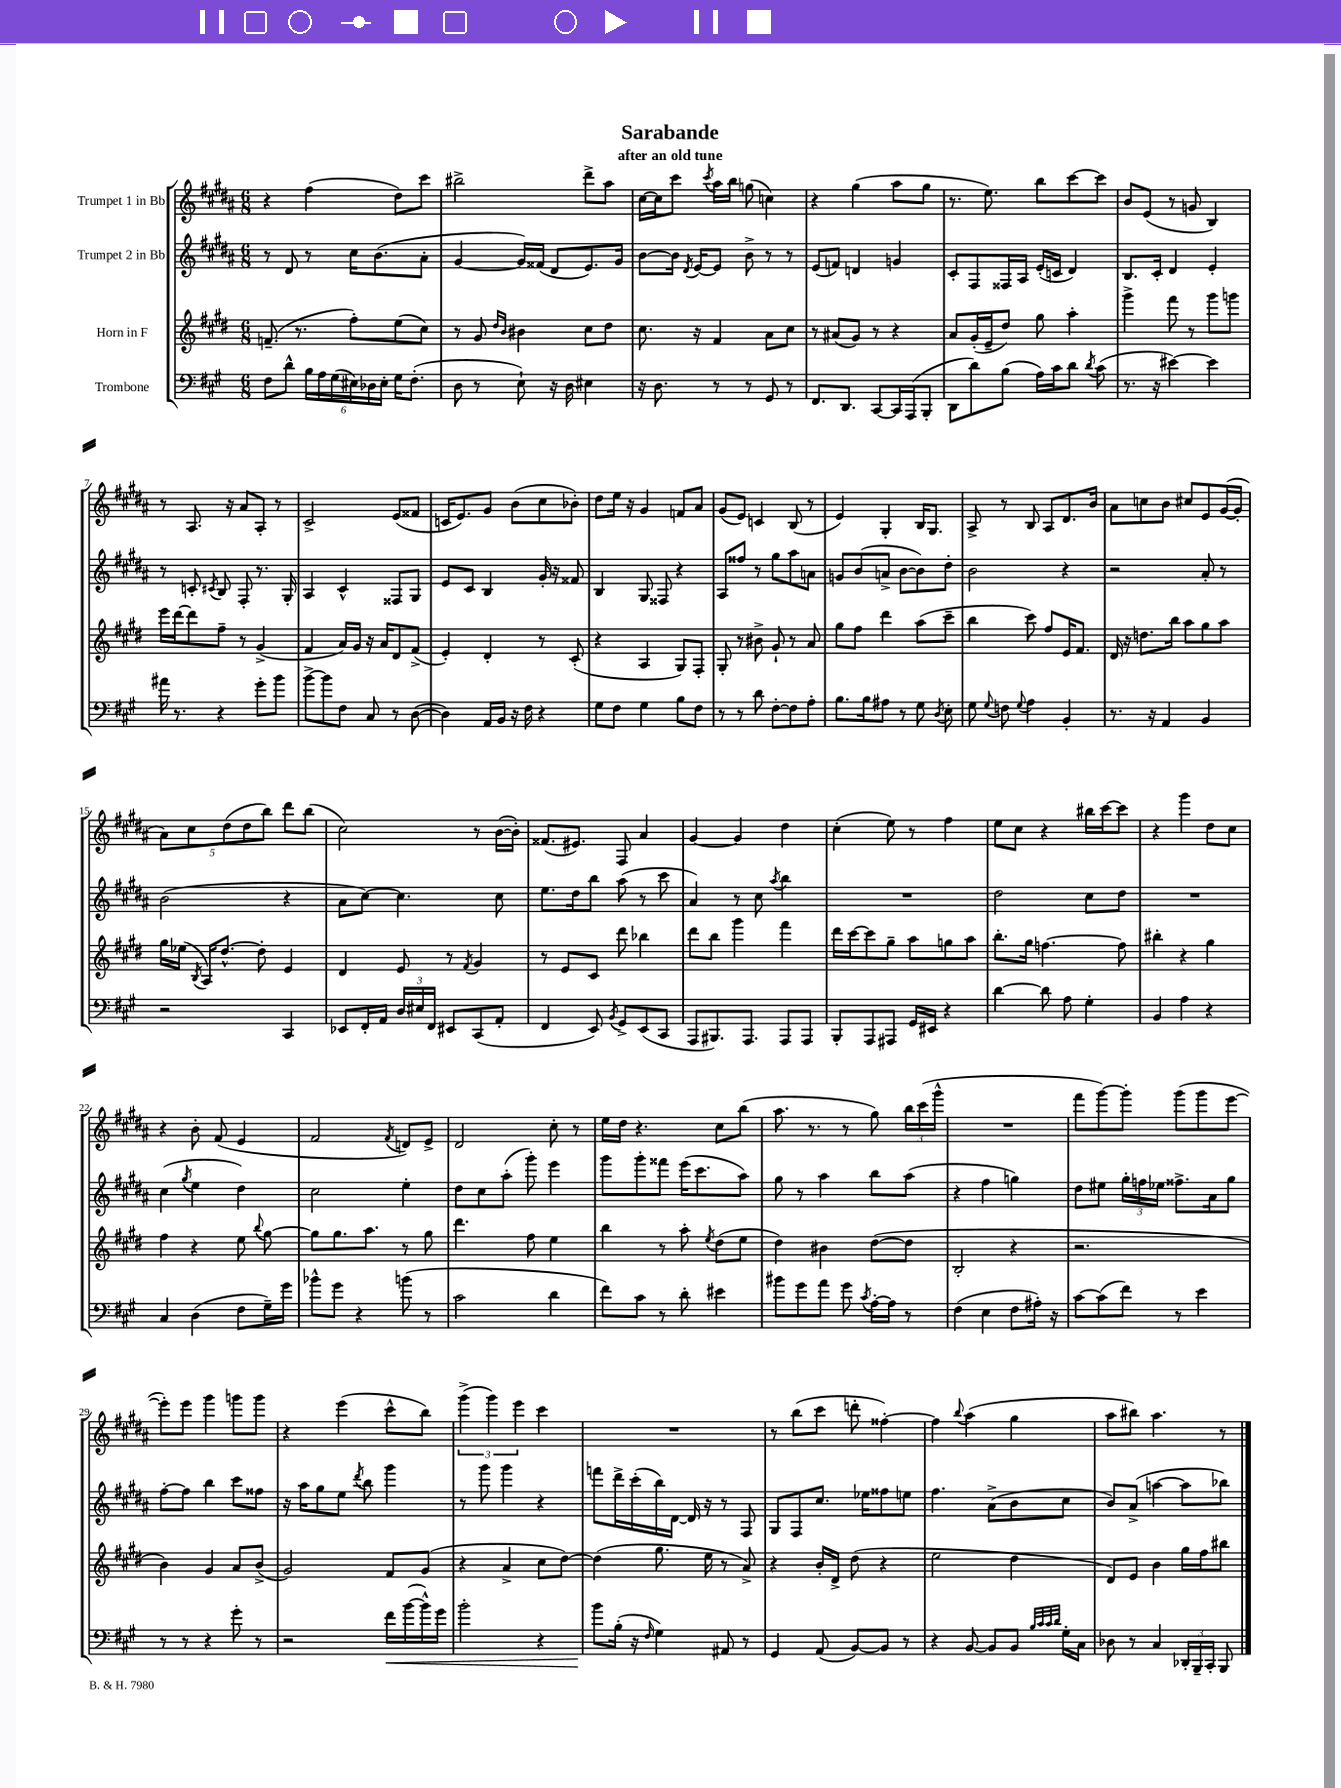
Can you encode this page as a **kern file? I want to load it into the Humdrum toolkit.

**kern	**dynam	**kern	**kern	**kern
*part4	*part4	*part3	*part2	*part1
*staff4	*staff4	*staff3	*staff2	*staff1
*I"Trombone	*	*I"Horn in F	*I"Trumpet 2 in Bb	*I"Trumpet 1 in Bb
*clefF4	*	*clefG2	*clefG2	*clefG2
*k[f#c#g#]	*	*k[f#c#g#d#]	*k[f#c#g#d#a#]	*k[f#c#g#d#a#]
*M6/8	*	*M6/8	*M6/8	*M6/8
=1	=1	=1	=1	=1
8F#\L	.	(8.fn~/	8r	4r
8d^^\J	.	.	8d#/	.
.	.	8.r	.	.
24B\LL	.	.	8r	(4ff#\
24A\	.	.	.	.
(24G#\	.	.	.	.
24E#X\)	.	8ff#'\L)	16cc#\KL	.
24D-X\	.	.	.	.
.	.	.	(8.b\	.
24E#'\JJ	.	.	.	.
16G#\KL	.	(8ee\	.	8dd#\L)
(8.F#'\J	.	.	.	.
.	.	8cc#\J)	8a#'\J	8ccc#\J
=2	=2	=2	=2	=2
8D\	.	8r	[4g#/	2bb#X^\
8r	.	8g#/	.	.
.	.	16qqdd#/LL	.	.
.	.	16qqb/JJ	.	.
8E`\)	.	4b#X\	16g#/LL])	.
.	.	.	(16f##X/JJ	.
16r	.	.	8d#/L	.
16D\	.	.	.	.
4E#X\	.	8cc#\L	8.e/)	8ddd#^\L
.	.	8dd#\J	.	8aa#\J
.	.	.	16g#/Jk	.
=3	=3	=3	=3	=3
16r	.	8.cc#\	[8b\L	[16cc#\LL
8.D\	.	.	.	16cc#\J]
.	.	.	16b\Jk]	8ccc#\J
.	.	.	8qd#/	.
.	.	16r	[16e/KL	.
.	.	.	.	8qccc#/
8r	.	4f#/	8e/J]	16aa#\LL
.	.	.	.	16bb\JJ
8r	.	.	8b^\	(8ggn\
8GG#/	.	8a\L	8r	4ccn\)
8r	.	8cc#\J	8r	.
=4	=4	=4	=4	=4
8.FF#/L	.	8r	(8e/L	4r
.	.	(8a#X/L	8fn/J)	.
8.DD/J	.	.	.	.
.	.	8g#/J)	4dn/	(4gg#\
[8CC#/L	.	8r	.	.
16CC#/L]	.	4r	4gn/	8aa#\L
(16AAA/J	.	.	.	.
8BBB'/J	.	.	.	8gg#\J
=5	=5	=5	=5	=5
8DD\L	.	8a/L	8c#'/L	8.r
8d\)	.	(16g#'/L	8F#/	.
.	.	16e~/J	.	8.ee\)
(8B\J	.	8dd#/J)	16F##X/L	.
.	.	.	16A#/JJ	.
16A\LL)	.	8gg#\	(16e'/LL	8bb\L
16c#\J	.	.	16cn/JJ	.
8d\J	.	4aa'\	4d#/)	[8ccc#\
8qd/	.	.	.	.
(8c#\	.	.	.	8ccc#\J]
=6	=6	=6	=6	=6
8.r	.	4ggg#^\	8.B/L	8b/L
.	.	.	.	(8e/J
16r	.	.	16c#'/Jk	.
[4e#X\)	.	8fff#\	4d#/	8r
.	.	8r	.	8gn/
4e#\]	.	8ggg#\L	4e'/	4B/)
.	.	8gggn\J	.	.
!!LO:LB:g=z
=7	=7	=7	=7	=7
16a#X\	.	16eee\LL	8r	8r
8.r	.	[16ddd#\J	.	.
.	.	8ddd#\]	8cn'/	8.A#/
.	.	.	8qc#X/	.
4r	.	8ff#~\J	8B/	.
.	.	.	.	16r
.	.	8r	8F#'/	8a#/L
8g#'\L	.	(4g#^/	8.r	8A#'/J
8b\J	.	.	.	8r
.	.	.	16G#'/	.
=8	=8	=8	=8	=8
[8b^\L	.	4f#/	4A#/	2c#^/
8b\]	.	.	.	.
8F#\J	.	16a/LL)	4c#^^/	.
.	.	16g#/JJ	.	.
8C#/	.	16r	.	.
.	.	16a/KL	.	.
8r	.	8d#/	8F##X/L	(8e/L
([8D\	.	(8f#^/J	8G#/J	8f##X/J
=9	=9	=9	=9	=9
4D\])	.	4e'/)	8e/L	16cn/KL
.	.	.	.	8.e/)
.	.	.	8c#/J	.
16AA/LL	.	4d#'/	4B/	8g#/J
16BB/JJ	.	.	.	.
16r	.	.	.	(8b\L
16F#\	.	.	.	.
4r	.	8r	16g#'/	8cc#\
.	.	.	16r	.
.	.	(8c#'/	8f##X/	8b-X'\J)
=10	=10	=10	=10	=10
8G#\L	.	4r	4B/	8dd#\L
8F#\J	.	.	.	16ee\Jk
.	.	.	.	16r
4G#\	.	4A/	8G#/	4g#/
.	.	.	8F##X/	.
8B\L	.	8G#/L)	4r	8fn/L
8F#\J	.	8F#'/J	.	8a#/J
=11	=11	=11	=11	=11
8r	.	8G#'/	8A#/L	(8g#/L
8r	.	8r	8ff##X/J	8e/J)
8d\	.	8b#X^\	8r	4cn/
[8F#'\L	.	8g#`/	8gg#\L	.
8F#\]	.	8r	8aa#\	(8B/
8A'\J	.	8a/	8an\J	8r
=12	=12	=12	=12	=12
8.B\L	.	8gg#\L	8gn/L	4e/)
.	.	8ff#\J	(8b/	.
16B\k	.	.	.	.
8A#X\J	.	4ddd#\	8an^/J	4G#'/
8r	.	.	[8b\L	.
8G#\	.	(8aa\L	8b\])	16B/KL
.	.	.	.	8.G#/J
8qD/	.	.	.	.
8E'\	.	8ccc#~\J	8dd#'\J	.
=13	=13	=13	=13	=13
8G#\	.	4bb\	2b\	8A#^/
8qqG#/	.	.	.	.
8Fn\	.	.	.	8r
8qqG#/	.	.	.	.
4A\	.	8ccc#\)	.	8B/
.	.	8ff#/L	.	8A#/L
4BB'/	.	16e/K	4r	8.d#/
.	.	8.f#/J	.	.
.	.	.	.	16b/Jk
=14	=14	=14	=14	=14
8.r	.	16d#/	2r	8a#\L
.	.	16r	.	.
.	.	8.ddn\L	.	8ccn\
16r	.	.	.	.
4AA/	.	.	.	8b\J
.	.	16bb\Jk	.	.
.	.	8aa\L	.	8cc#X/L
4BB/	.	8gg#\	8a#'/	8e/
.	.	8aa\J	8r	([16g#/L
.	.	.	.	16g#'/JJ]
!!LO:LB:g=z
=15	=15	=15	=15	=15
2r	.	16gg#\LL	(2b\	10a#\L)
.	.	(16ee-X\JJ	.	.
.	.	.	.	10cc#\
.	.	8qB/	.	.
.	.	16A/KL)	.	.
.	.	[8.dd#^^/J	.	.
.	.	.	.	(10dd#\
.	.	.	.	10dd#\
.	.	8dd#'\]	.	.
.	.	.	.	10bb\J)
4CC#/	.	4e/	4r	8ddd#\L
.	.	.	.	(8bb\J
=16	=16	=16	=16	=16
8EE-X/L	.	4d#/	8a#\L	2cc#\)
16FF#'/L	.	.	[8cc#\J)	.
16AA/JJ	.	.	.	.
24D/LL	.	8e/	4.cc#\]	.
24E#X/	.	.	.	.
24FF#/JJ	.	.	.	.
8EE#X/L	.	8r	.	.
.	.	8qf#/	.	.
(8CC#/	.	4g#/	.	8r
8AA'/J	.	.	8cc#\	([16b\LL
.	.	.	.	16b'\JJ])
=17	=17	=17	=17	=17
4FF#/	.	8r	8.ee\L	(8.f##X/L
.	.	8e/L	.	.
.	.	.	16dd#\k	8.e#X/J)
8EE/)	.	8c#/J	8bb\J	.
8qBB/	.	.	.	.
8GG#^/L	.	8ddd#\	(8aa#\	8F#/
(8EE/	.	4bb-X\	8r	4a#/
8CC#/J	.	.	8ccc#\	.
=18	=18	=18	=18	=18
8AAA/L	.	8ddd#\L	4a#/)	[4g#/
8.BBB#X/)	.	8bb\J	.	.
.	.	4ggg#\	8r	4g#/]
8.AAA/J	.	.	.	.
.	.	.	8cc#\	.
.	.	.	8qaa#/	.
8AAA/L	.	4fff#\	4bb\	4dd#\
8AAA/J	.	.	.	.
=19	=19	=19	=19	=19
8BBB'/L	.	16ddd#\LL	2.r	(4cc#'\
.	.	[16ccc#\J	.	.
8AAA/	.	8ccc#\]	.	.
8AAA#X/J	.	8gg#~\J	.	8ee\)
16GG#/LL	.	8aa\L	.	8r
16EE#X/JJ	.	.	.	.
4r	.	8ggn\	.	4ff#\
.	.	8aa\J	.	.
=20	=20	=20	=20	=20
[4d\	.	8.bb'\L	2dd#\	8ee\L
.	.	.	.	8cc#\J
.	.	16gg#\Jk	.	.
8d\]	.	[4.ffn\	.	4r
8A\	.	.	.	.
4G#'\	.	.	8cc#\L	16bb#X\LL
.	.	.	.	[16ccc#\J
.	.	8ff\]	8dd#\J	8ccc#\J]
=21	=21	=21	=21	=21
4BB/	.	4bb#X'\	2.r	4r
4A\	.	4r	.	4ggg#\
4r	.	4gg#\	.	8dd#\L
.	.	.	.	8cc#\J
!!LO:LB:g=z
=22	=22	=22	=22	=22
4C#/	.	4ff#\	(4cc#\	4r
.	.	.	8qgg#/	.
(4D\	.	4r	4ee\	8b'\
.	.	.	.	(8f#/
8F#\L	.	8ee\	4dd#\)	4e/
.	.	8qqbb/	.	.
16G#~\L)	.	[8gg#\	.	.
16g#\JJ	.	.	.	.
=23	=23	=23	=23	=23
8b-X^^\L	.	8gg#\L]	2cc#\	2f#/
8g#\J	.	8.gg#\	.	.
4r	.	.	.	.
.	.	8.aa\J	.	.
.	.	.	.	8qf#/
(8bn\	.	8r	4ee'\	8dn/L)
8r	.	8gg#\	.	8e^/J
=24	=24	=24	=24	=24
2c#\	.	4.ddd#\	8dd#\L	2d#/
.	.	.	8cc#\	.
.	.	.	(8aa#'\J	.
.	.	8ff#\	8ggg#'\)	.
4d\	.	4ee\	4eee\	8cc#'\
.	.	.	.	8r
=25	=25	=25	=25	=25
8f#\L)	.	4bb\	8ggg#\L	16ee\LL
.	.	.	.	16dd#\JJ
8c#\J	.	.	8ggg#'\	4.r
8r	.	8r	8fff##X\J	.
8d'\	.	8aa'\	(16eee\KL	.
.	.	.	8.ccc#\	.
.	.	8qee/	.	.
4e#X\	.	(8dd#\L	.	8cc#\L
.	.	8ee\J	8aa#\J)	(8bb\J
=26	=26	=26	=26	=26
8b#X\L	.	4dd#\)	8gg#\	8.aa#\
8g#\	.	.	8r	.
.	.	.	.	8.r
8a\J	.	4b#X\	4aa#\	.
8g#\	.	.	.	8r
8qc#/	.	.	.	.
[16A'\LL	.	([8dd#\L	8bb\L	8gg#\)
16A\JJ]	.	.	.	.
8r	.	8dd#\J]	(8aa#\J	24bb\LL
.	.	.	.	(24ccc#\
.	.	.	.	24ggg#^^\JJ
=27	=27	=27	=27	=27
(4F#\	.	2B'/	4r	2.r
4E\	.	.	4ff#\	.
8F#\L	.	4r	4ggn\)	.
16A#X'\Jk)	.	.	.	.
16r	.	.	.	.
=28	=28	=28	=28	=28
[8c#\L	.	2.r	8dd#\L	8fff#\L
(8c#\]	.	.	8ee#X\J	[8ggg#\)
8f#\J)	.	.	24gg#'\LL	8ggg#'\J]
.	.	.	24ffn\	.
.	.	.	24ee-X\JJ	.
8r	.	.	8.ff##X^\L	(8ggg#\L
4e\	.	.	.	8ggg#\
.	.	.	16a#\k	.
.	.	.	8gg#\J	[8eee\J
!!LO:LB:g=z
=29	=29	=29	=29	=29
8r	.	4b\)	[8ff#'\L	8eee'\L])
8r	.	.	8ff#\J]	8eee\J
4r	.	4g#/	4bb\	4ggg#\
8g#'\	.	8a/L	8ccc#\L	8gggn\L
8r	.	(8b^/J	8ff##X\J	8ggg\J
=30	=30	=30	=30	=30
2r	.	2g#/)	16r	4r
.	.	.	16aa#\KL	.
.	.	.	8gg#\	.
.	.	.	8ee\J	(4eee\
.	.	.	8qddd#/	.
.	.	.	8bb\	.
!	!LO:HP:b	!	!	!
16f#\LL	<	8f#/L	4ggg#\	8ccc#^^\L
([16b\	.	.	.	.
16b^^\])	.	(8g#/J	.	8bb\J)
16g#\JJ	.	.	.	.
=31	=31	=31	=31	=31
2b'\	.	4r	8r	(6ggg#^\
.	.	.	8ggg#\	.
.	.	.	.	6ggg#\)
.	.	4a^/	4ggg#\	.
.	.	.	.	6eee\
4r	.	8cc#\L	4r	4ccc#\
.	.	[8dd#\J)	.	.
=32	=32	=32	=32	=32
8b\L	.	(4dd#\]	8fffn\L	2.r
(16B'\Jk	[	.	16ddd#^\L	.
16r	.	.	(16ccc#'\	.
16qqF#/	.	.	.	.
4G#\)	.	8.gg#\	16bb\)	.
.	.	.	[16d#\JJ	.
.	.	.	16d#/]	.
.	.	16ee\	16r	.
8AA#X/	.	8r	8r	.
8r	.	8a^/)	8F#/	.
=33	=33	=33	=33	=33
4GG#/	.	4r	8G#/L	8r
.	.	.	8F#/	(8bb\L
(8AA/	.	16b'/LL	8.cc#/J	8ccc#\J
.	.	16d#^/JJ	.	.
[8BB/L)	.	(8dd#\	.	8dddn'\
.	.	.	16ee-X\KL	.
8BB/J]	.	4r	8ff##X\	[4ff##X'\)
8r	.	.	8een\J	.
=34	=34	=34	=34	=34
4r	.	2ee\	4.ff#\	4ff##\]
.	.	.	.	8qqbb/
[8BB/	.	.	.	(4aa#\
8BB/L]	.	.	(8a#^\L	.
8BB/J	.	4dd#\	8b\	4gg#\
32qqB/LLL	.	.	.	.
32qqc#/	.	.	.	.
32qqc#/	.	.	.	.
32qqd/JJJ	.	.	.	.
16G#'\LL	.	.	8cc#\J	.
16C#\JJ	.	.	.	.
=35	=35	=35	=35	=35
8D-X\	.	8d#/L)	8b/L)	8aa#\L
8r	.	8e/J	(8a#^/J	8bb#X\J)
4C#/	.	4b\	[4aan\	4.aa#\
24DD-X'/LL	.	16gg#\LL	8aa\L]	.
24BBB~/	.	.	.	.
.	.	16ff#\J	.	.
24CC#'/JJ	.	.	.	.
8BBB/	.	8bb#X\J	8bb-X\J)	8r
==	==	==	==	==
*-	*-	*-	*-	*-
